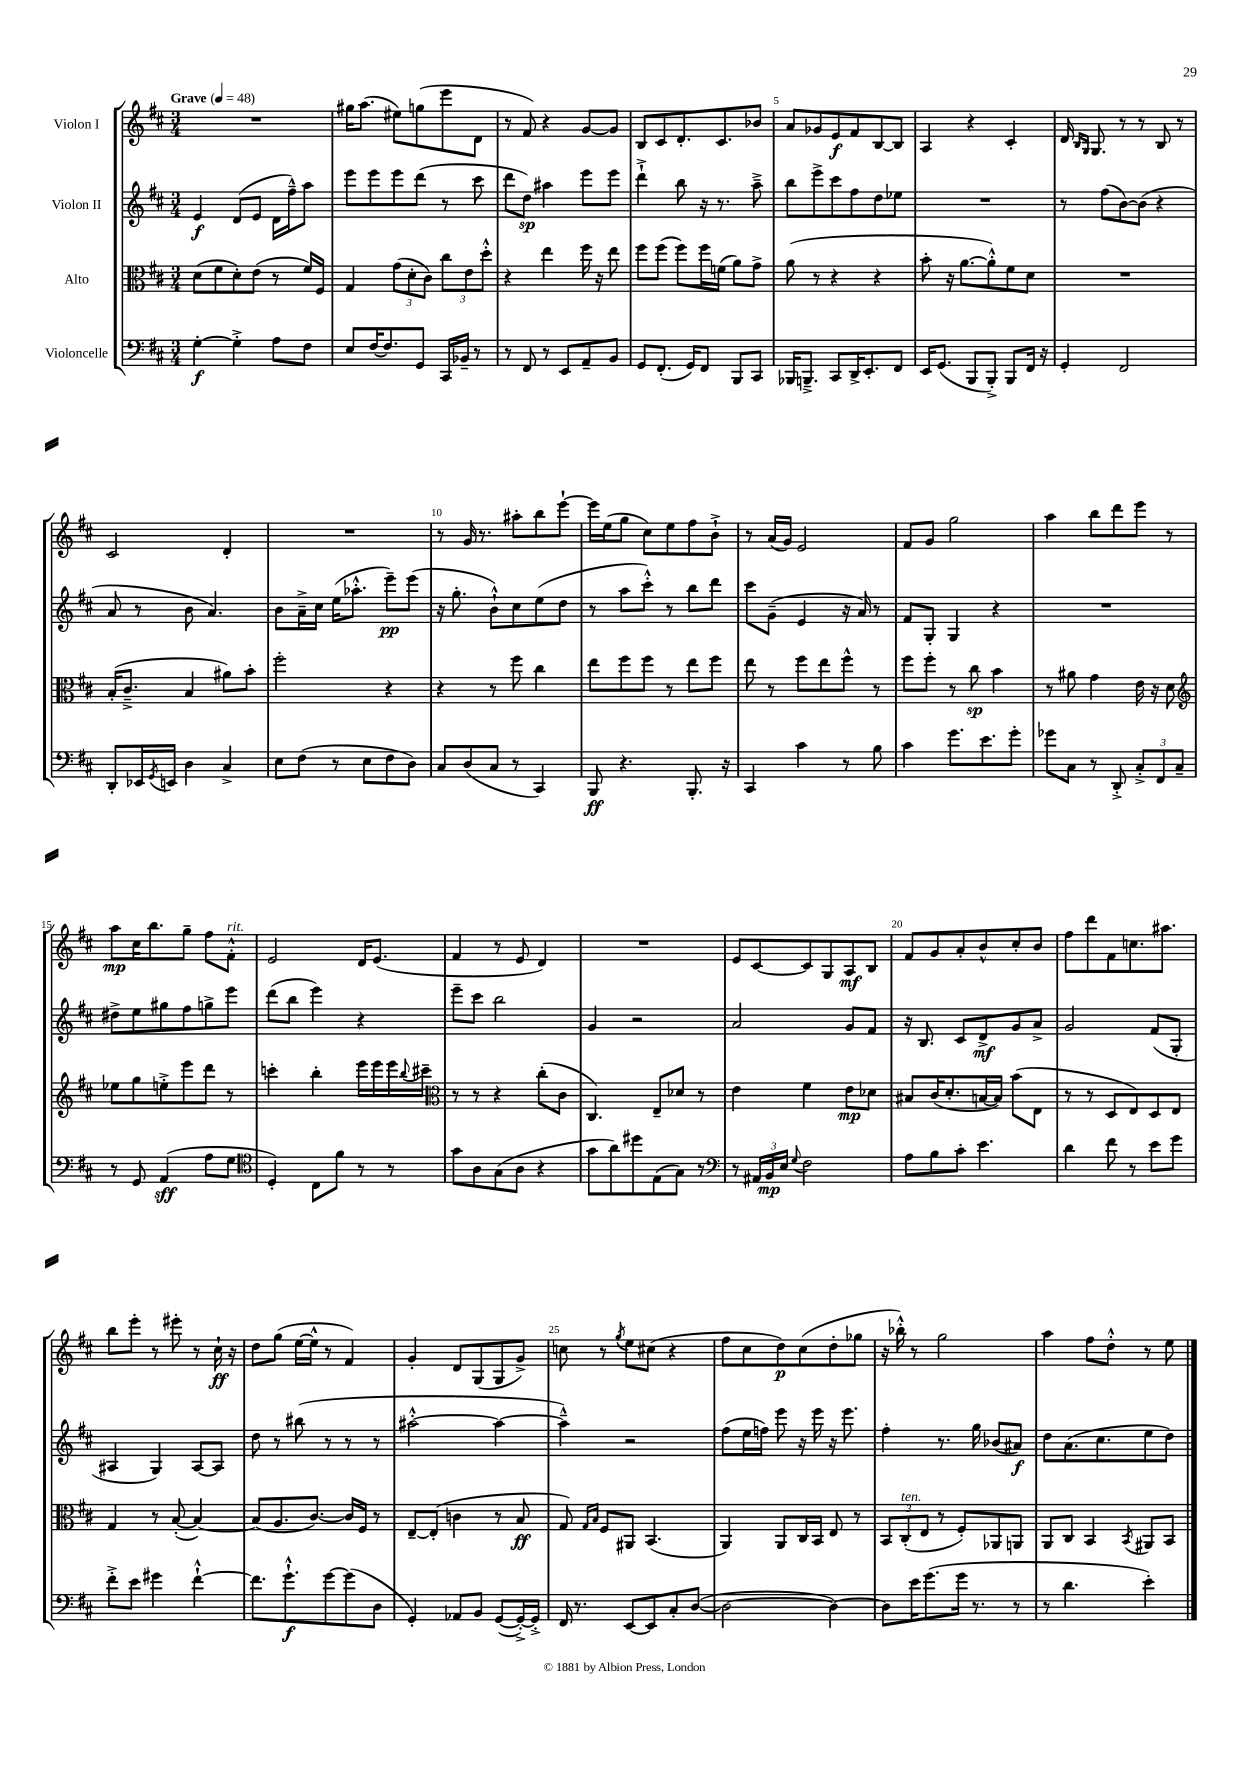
<<
\new StaffGroup <<
\new Staff = "s0" \with { instrumentName = "Violon I" } {
    \clef treble \key d \major \numericTimeSignature \time 3/4 \tempo "Grave" 4 = 48
    R2. |
    gis''16 a''8.( eis''8) g''8( e'''8 d'8 |
    r8 fis'8) r4 g'8~ g'8 |
    b8 cis'8 d'8.-. cis'8. bes'8 |
    a'8 ges'8 e'8\f fis'8 b8~ b8 |
    a4 r4 cis'4-. |
    d'16 \grace { b16 g16 } g8. r8 r8 b8 r8 |
    cis'2 d'4-. |
    R2. |
    r8 g'16 r8. ais''8-. b''8 e'''8~-! |
    e'''16 e''16( g''8 cis''8) e''8 fis''8 b'8-!-> |
    r8 a'16( g'16) e'2 |
    fis'8 g'8 g''2 |
    a''4 b''8 d'''8 e'''8 r8 |
    a''8\mp cis''16 b''8. g''8-- fis''8 fis'8-.-^^\markup { \italic "rit." } |
    e'2 d'16 e'8.( |
    fis'4 r8 e'8 d'4) |
    R2. |
    e'8 cis'8~ cis'8 g8 a8\mf b8 |
    fis'8 g'8 a'8-. b'8-^ cis''8-. b'8 |
    fis''8 d'''8 fis'8 c''8. ais''8. |
    b''8 e'''8-. r8 eis'''8-. r8 cis''16-!\ff r16 |
    d''8 g''8( e''16~ e''16-^ r8 fis'4) |
    g'4-. d'8 g8( g8 g'8->) |
    c''8 r8 \acciaccatura { g''8 } e''8 cis''8( r4 |
    fis''8 cis''8 d''8\p) cis''8( d''8-. ges''8 |
    r16 bes''16-.-^) r8 g''2 |
    a''4 fis''8 d''8-.-^ r8 e''8 \bar "|." |
}
\new Staff = "s1" \with { instrumentName = "Violon II" } {
    \clef treble \key d \major \numericTimeSignature \time 3/4
    e'4\f d'8( e'8 d'16 fis''16---^) a''8 |
    e'''8 e'''8 e'''8 d'''8( r8 cis'''8 |
    d'''8 d''8\sp) ais''4 e'''8 e'''8 |
    d'''4-!-> b''8 r16 r8. a''8---> |
    b''8 e'''8-> cis'''8 fis''8 d''8 ees''8 |
    R2. |
    r8 fis''8( b'8~) b'8( r4 |
    a'8 r8 b'8 a'4.) |
    b'8 a'16---> cis''16 e''16( aes''8.-.-^ e'''8--\pp) e'''8( |
    r16 g''8.-. b'8-!-^) cis''8 e''8( d''8 |
    r8 a''8 cis'''8-.-^) r8 b''8 d'''8 |
    cis'''8 g'8--( e'4 r16 a'16) r8 |
    fis'8 g8-. g4 r4 |
    R2. |
    dis''8-> e''8 gis''8 fis''8 g''8-> e'''8 |
    d'''8( b''8 e'''4) r4 |
    e'''8-- cis'''8 b''2 |
    g'4 r2 |
    a'2 g'8 fis'8 |
    r16 b8. cis'8 d'8->\mf g'8 a'8-> |
    g'2 fis'8( g8-. |
    ais4 g4) ais8~ ais8 |
    d''8 r8 bis''8( r8 r8 r8 |
    ais''2~-.-^ ais''4~ |
    ais''4---^) r2 |
    fis''8( e''16 f''16) e'''8 r16 e'''16 r16 e'''8. |
    fis''4-. r8. g''16 bes'8( ais'8\f) |
    d''8 a'8.( cis''8. e''8 d''8) \bar "|." |
}
\new Staff = "s2" \with { instrumentName = "Alto" } {
    \clef alto \key d \major \numericTimeSignature \time 3/4
    d'8( fis'8 d'8-.) e'8( r8 fis'16) fis16 |
    g4 \tuplet 3/2 { g'8( d'8-. cis'8) } \tuplet 3/2 { cis''8 e'8 d''8-.-^ } |
    r4 e''4 fis''16 r16 e''8 |
    fis''8 fis''8( fis''8) fis''16 f'16( a'8) g'8-> |
    a'8( r8 r4 r4 |
    b'8-. r16 a'8.~ a'8-.-^) fis'8 d'8 |
    R2. |
    b16-.( cis'8.---> b4 ais'8) b'8-. |
    fis''2-. r4 |
    r4 r8 fis''8 cis''4 |
    e''8 fis''8 fis''8 r8 e''8 fis''8 |
    e''8 r8 fis''8 e''8 fis''8-^ r8 |
    fis''8 fis''8-. r8 cis''8\sp b'4 |
    r8 ais'8 g'4 e'16 r16 d'8 |
    \clef treble ees''8 g''8 e''8-.-> e'''8 d'''8 r8 |
    c'''4-. b''4-. e'''16 e'''16 e'''16 \appoggiatura { b''8 } cis'''16-- |
    \clef alto r8 r8 r4 cis''8-.( cis'8 |
    cis4.) e8-- des'8 r8 |
    e'4 fis'4 e'8\mp des'8 |
    bis8 cis'16( d'8.-. b16~ b16) b'8( e8 |
    r8 r8 d8 e8) d8 e8 |
    g4 r8 b8~-.( b4~) |
    b8( a8. cis'8.~) cis'16 fis16 r8 |
    e8~-- e8-.( c'4 r8 b8\ff |
    g8) \grace { g16 b16 } fis8 ais,8 b,4.( |
    a,4) a,8 cis16 b,16 e8 r8 |
    \tuplet 3/2 { b,8 cis8-.^\markup { \italic "ten." }( e8 } r8 fis8-.) aes,8 a,8 |
    a,8 cis8 b,4 \acciaccatura { b,8 } ais,8 b,8 \bar "|." |
}
\new Staff = "s3" \with { instrumentName = "Violoncelle" } {
    \clef bass \key d \major \numericTimeSignature \time 3/4
    g4~-.\f g4-.-> a8 fis8 |
    e8 fis16~ fis8. g,8 cis,16 bes,16-- r8 |
    r8 fis,8 r8 e,8 a,8-- b,8 |
    g,8 fis,8.-.( g,16) fis,8 b,,8 cis,8 |
    bes,,16 b,,8.---> cis,8 d,16-> e,8.-. fis,8 |
    e,16 g,8.( b,,8 b,,8-.->) b,,8 fis,16 r16 |
    g,4-. fis,2 |
    d,8-. ees,16 \acciaccatura { g,8 } e,16 d4 cis4-> |
    e8 fis8( r8 e8 fis8 d8) |
    cis8 d8( cis8 r8 cis,4) |
    b,,8\ff r4. b,,8.-. r16 |
    cis,4 cis'4 r8 b8 |
    cis'4 g'8. e'8. g'8-. |
    ges'8 cis8 r8 d,8-.-> \tuplet 3/2 { cis8-.-> fis,8 cis8-- } |
    r8 g,8 a,4\sff( a8 g8 |
    \clef tenor d4-.) cis8 fis'8 r8 r8 |
    g'8 a8 g8( a8 r4 |
    g'8 a'8) dis''8 e8( g8) r8 |
    \clef bass r8 \tuplet 3/2 { ais,16 b,16\mp e16 } \appoggiatura { g8 } fis2 |
    a8 b8 cis'8-. e'4. |
    d'4 fis'8 r8 e'8 g'8 |
    fis'8-.-> e'8 gis'4 fis'4~-!-^ |
    fis'8. g'8.-!-^\f g'8~ g'8( d8 |
    g,4-.) aes,8 b,8 g,8~( g,16~-.->) g,16-.-> |
    fis,16 r8. e,8~ e,8 cis8-. d8~( |
    d2~ d4~) |
    d8 e'16 g'8.( g'16 r8. r8 |
    r8 d'4. e'4-.) \bar "|." |
}
>>
>>
\layout { \context { \Score \override BarNumber.break-visibility = ##(#f #t #t) barNumberVisibility = #(every-nth-bar-number-visible 5) } }
